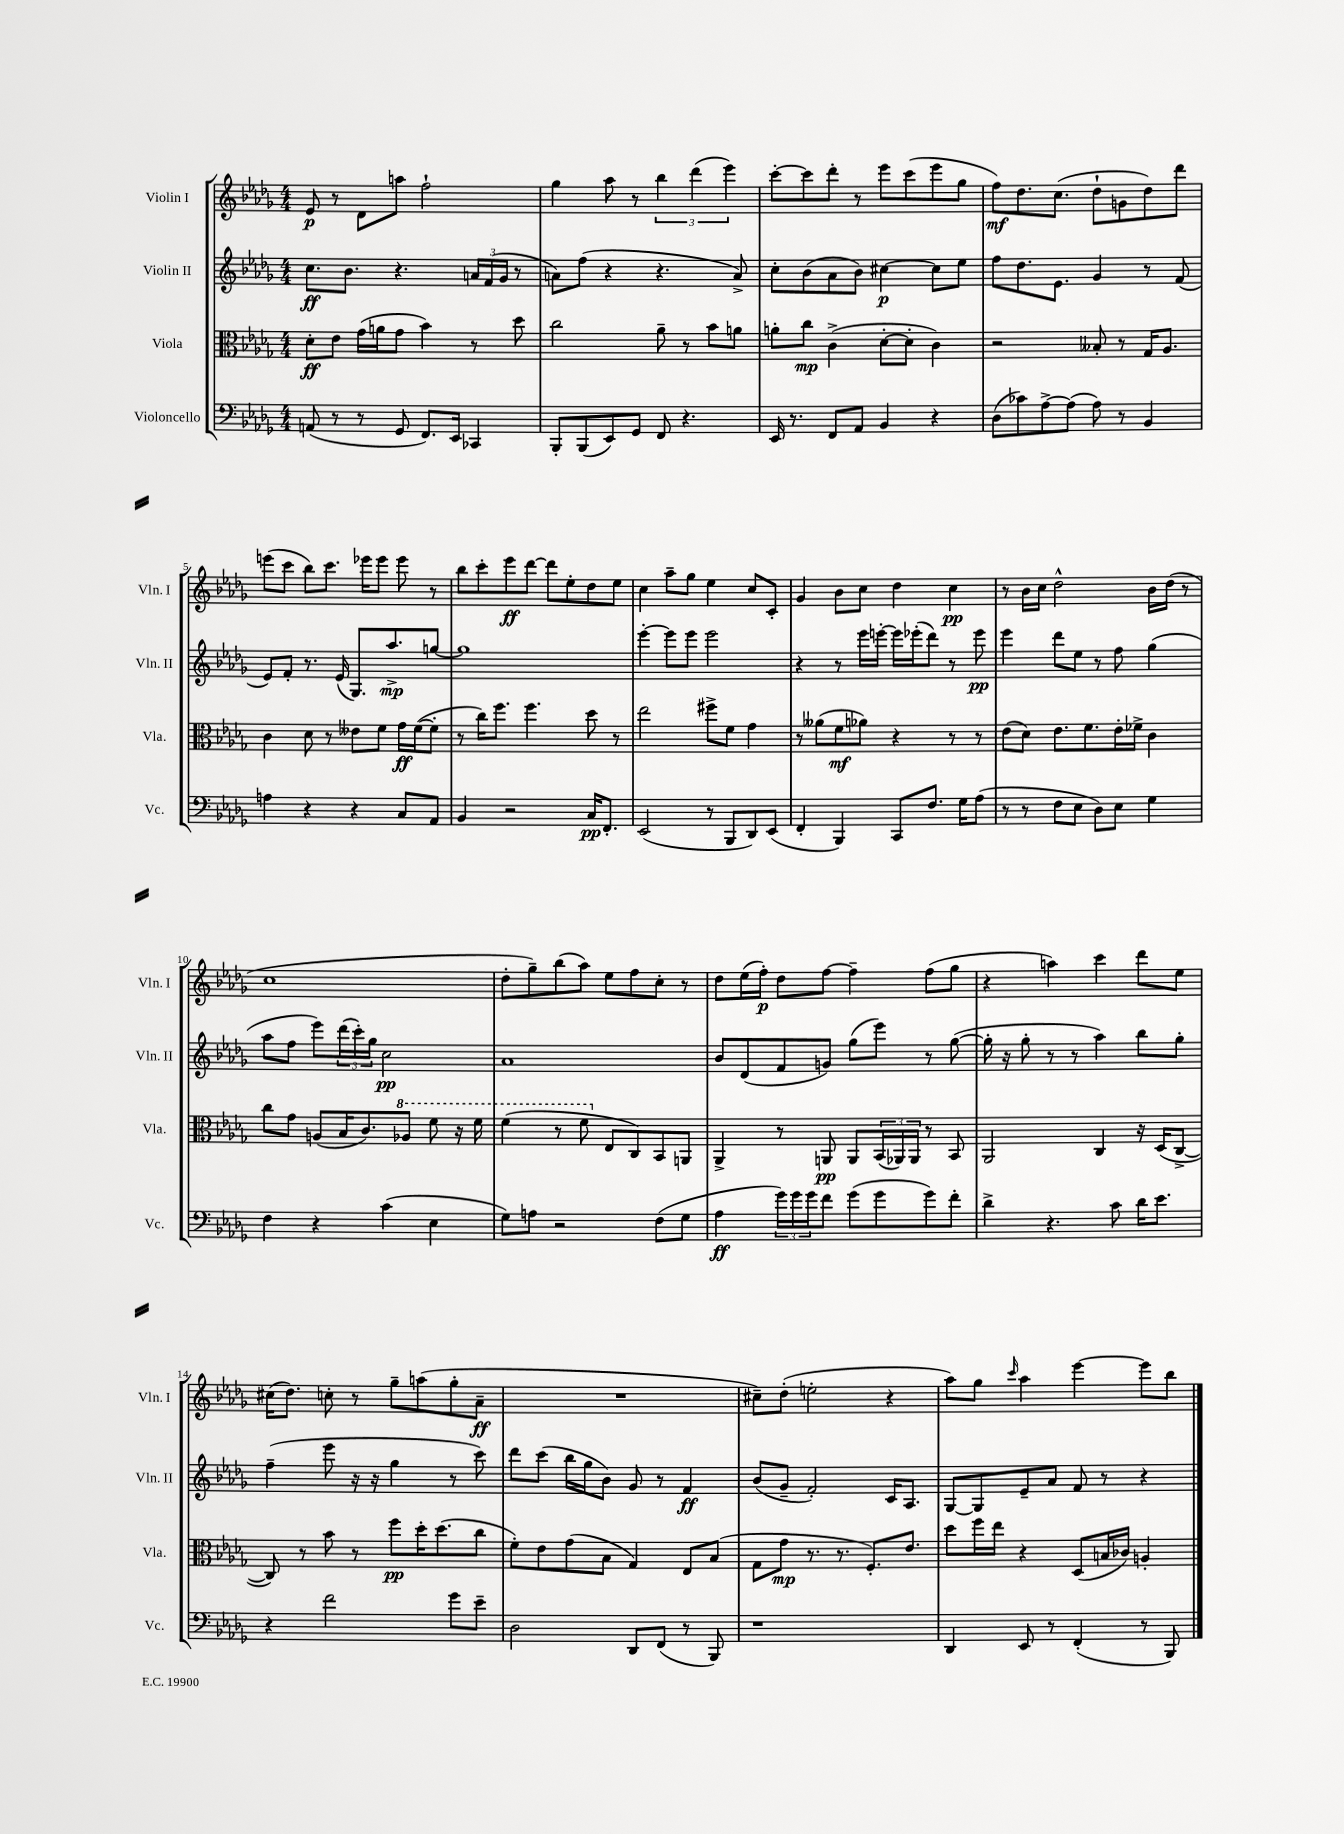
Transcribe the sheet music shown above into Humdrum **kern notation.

**kern	**kern	**kern	**kern
*staff4	*staff3	*staff2	*staff1
*clefF4	*clefC3	*clefG2	*clefG2
*k[b-e-a-d-g-]	*k[b-e-a-d-g-]	*k[b-e-a-d-g-]	*k[b-e-a-d-g-]
*M4/4	*M4/4	*M4/4	*M4/4
(8AA/	8d-'\L	8.cc\L	8e-/
8r	8e-\J	.	8r
.	.	8.b-\J	.
8r	(16g-\LL	.	8d-\L
.	16a\J	.	.
8GG-/	8g-\J	4.r	8aa\J
8.FF/L)	4b-\)	.	2ff`\
16EE-/Jk	.	.	.
4CC-/	8r	24a/LL	.
.	.	(24f/	.
.	.	24g-/JJ	.
.	8dd-\	8r	.
=	=	=	=
8BBB-'/L	2cc\	8a\L)	4gg-\
(8BBB-/	.	(8ff\J	.
8EE-/)	.	4r	8aa-\
8GG-/J	.	.	8r
8FF/	8a-~\	4.r	6bb-\
4.r	8r	.	.
.	.	.	(6ddd-\
.	8b-\L	.	.
.	.	.	6eee-\)
.	8a\J	8a^/)	.
=	=	=	=
16EE-/	8a'\L	8cc'\L	[8ccc'\L
8.r	.	.	.
.	8cc\J	(8b-\	8ccc\]
8FF/L	(4c^\	8a-\	8ddd-'\J
8AA-/J	.	8b-\J)	8r
4BB-/	[8d-'\L	[4cc#\	8eee-\L
.	8d-'\]J	.	(8ccc\
4r	4c\)	8cc#\]L	8eee-\
.	.	8ee-\J	8gg-\J
=	=	=	=
(8D-\L	2r	8ff\L	8ff\L)
8c-\)	.	8.dd-\	8.dd-\
[8A-^\	.	.	.
.	.	8.e-\J	(8.cc\J
(8A-\]J	.	.	.
8A-\)	8B--'/	4g-/	8dd-`\L
8r	8r	.	8g\
4BB-/	16G-/LK	8r	8dd-\)
.	8.A-/J	.	.
.	.	(8f/	8ddd-\J
=	=	=	=
4A\	4c\	8e-/L)	(8eee\L
.	.	8f'/J	8ccc\J
4r	8d-\	8.r	8bb-\L)
.	8r	.	8.ccc\J
.	.	(16e-/	.
4r	8e--\L	8.G-/L)	.
.	.	.	16eee-\LK
.	8f\J	.	8eee-\J
.	.	8.aa-^/	.
8C/L	16g-\LL	.	8eee-\
.	([16f\J	.	.
8AA-/J	8f'\]J	[8gg/J	8r
=	=	=	=
4BB-/	8r	1gg]	8bb-\L
.	16cc\LK)	.	8ccc'\
.	8.ff\J	.	.
2r	.	.	8eee-\
.	4.ff\	.	[8ddd-\J
.	.	.	8ddd-\]L
.	.	.	8ee-'\
16C/LK	8dd-\	.	8dd-\
8.FF'/J	.	.	.
.	8r	.	8ee-\J
=	=	=	=
(2EE-/	2ee-\	[4eee-'\	4cc\
.	.	8eee-\]L	8aa-~\L
.	.	8eee-\J	8gg-\J
8r	8ff#^\L	2eee-\	4ee-\
8BBB-/L	8f\J	.	.
8DD-/)	4g-\	.	8cc/L
(8EE-/J	.	.	8c'/J
=	=	=	=
4FF'/	8r	4r	4g-/
.	(8a--\L	.	.
4BBB-/)	8f\	8r	8b-\L
.	8a-\J)	16eee-\LL	8cc\J
.	.	[16eee'\JJ	.
8CC/L	4r	16eee\]LL	4dd-\
.	.	(16eee-'\J	.
8.F/J	.	8ddd-\J)	.
.	8r	8r	4cc\
16G-\LK	.	.	.
(8A-\J	8r	8eee-\	.
=	=	=	=
8r	(8e-\L	4eee-\	8r
8r	8d-\J)	.	16b-\LL
.	.	.	16cc\JJ
8F\L	8.e-\L	8ddd-\L	2dd-^^\
8E-\J	.	8ee-\J	.
.	8.f\	.	.
8D-\L)	.	8r	.
8E-\J	16e-'\L	8ff\	.
.	16f-^\JJ	.	.
4G-\	4c\	(4gg-\	16b-\LL
.	.	.	(16dd-\JJ
.	.	.	8r
=	=	=	=
4F\	8cc\L	8aa-\L	1cc
.	8g-\J	8ff\J	.
4r	(8A/L	8eee-\L)	.
.	16B-/K	(24ddd-\L	.
.	.	24ccc'\)	.
.	8.c/)	.	.
.	.	24gg-\JJ	.
(4c\	.	2cc\	.
.	8a-/J	.	.
4E-\	8ff\	.	.
.	16r	.	.
.	16ff\	.	.
=	=	=	=
8G-\L)	(4ff\	1a-	8dd-'\L
8A\J	.	.	8gg-~\)
2r	8r	.	(8bb-\
.	8ff\	.	8aa-\J)
.	8E-/L	.	8ee-\L
.	8C/)	.	8ff\
(8F\L	8BB-/	.	8cc'\J
8G-\J	8AA/J	.	8r
=	=	=	=
4A-\	4AA-^/	8b-/L	8dd-\L
.	.	(8d-/	(16ee-\L
.	.	.	16ff'\JJ)
24g-\LL)	8r	8f/	8dd-\L
24g-\	.	.	.
24g-\J	.	.	.
8f\J	8AA/	8g/J)	[8ff\J
(8g-\L	8AA/L	(8gg-\L	4ff~\]
8g-\	(24BB-/L	8eee-\J)	.
.	24AA-/)	.	.
.	24AA-/JJ	.	.
8g-\)	8r	8r	(8ff\L
8f'\J	8BB-/	([8gg-\	8gg-\J
=	=	=	=
4d-^\	2AA-/	16gg-'\]	4r
.	.	16r	.
.	.	8gg-'\	.
4.r	.	8r	4aa\)
.	.	8r	.
.	4C/	4aa-\)	4ccc\
8c\	.	.	.
16d-\LK	16r	8bb-\L	8ddd-\L
8.e-\J	(16D-/LK	.	.
.	[8C^/J	8gg-'\J	8ee-\J
=	=	=	=
4r	8C/])	(4ff~\	(16cc#\LK
.	.	.	8.dd-\J)
.	8r	.	.
2f\	8b-\	8eee-\	8cc'\
.	8r	16r	8r
.	.	16r	.
.	8ff\L	4gg-\	8gg-~\L
.	16dd-'\K	.	(8aa\
.	(8.dd-\	.	.
8g-\L	.	8r	8gg-'\
8e-~\J	8cc\J	8ccc\)	8a-~\J
=	=	=	=
2D-\	8f'\L)	8ddd-\L	1r
.	8e-\	(8ccc\J	.
.	(8g-\	16bb-\LL	.
.	.	16gg-\J	.
.	8B-\J	8b-\J)	.
8DD-/L	4G-/)	8g-/	.
(8FF/J	.	8r	.
8r	8E-/L	4f/	.
8BBB-/)	(8B-/J	.	.
=	=	=	=
1r	8G-\L	(8b-/L	8cc#~\L)
.	8g-\J	8g-~/J	(8dd-'\J
.	8.r	2f'/)	2ee'\
.	8.r	.	.
.	8.F'/L)	.	.
.	.	16c/LK	4r
.	8.e-/J	8.A-/J	.
=	=	=	=
4DD-/	8dd-\L	[8G-/L	8aa-\L)
.	16ff\L	8G-/]	8gg-\J
.	16ee-\JJ	.	.
.	.	.	16qqccc/
8EE-/	4r	8e-~/	4aa-\
8r	.	8a-/J	.
(4FF'/	(8D-/L	8f/	[4eee-\
.	16B/L	8r	.
.	16c-/JJ)	.	.
8r	4A'/	4r	8eee-\]L
8BBB-/)	.	.	8bb-\J
==	==	==	==
*-	*-	*-	*-
